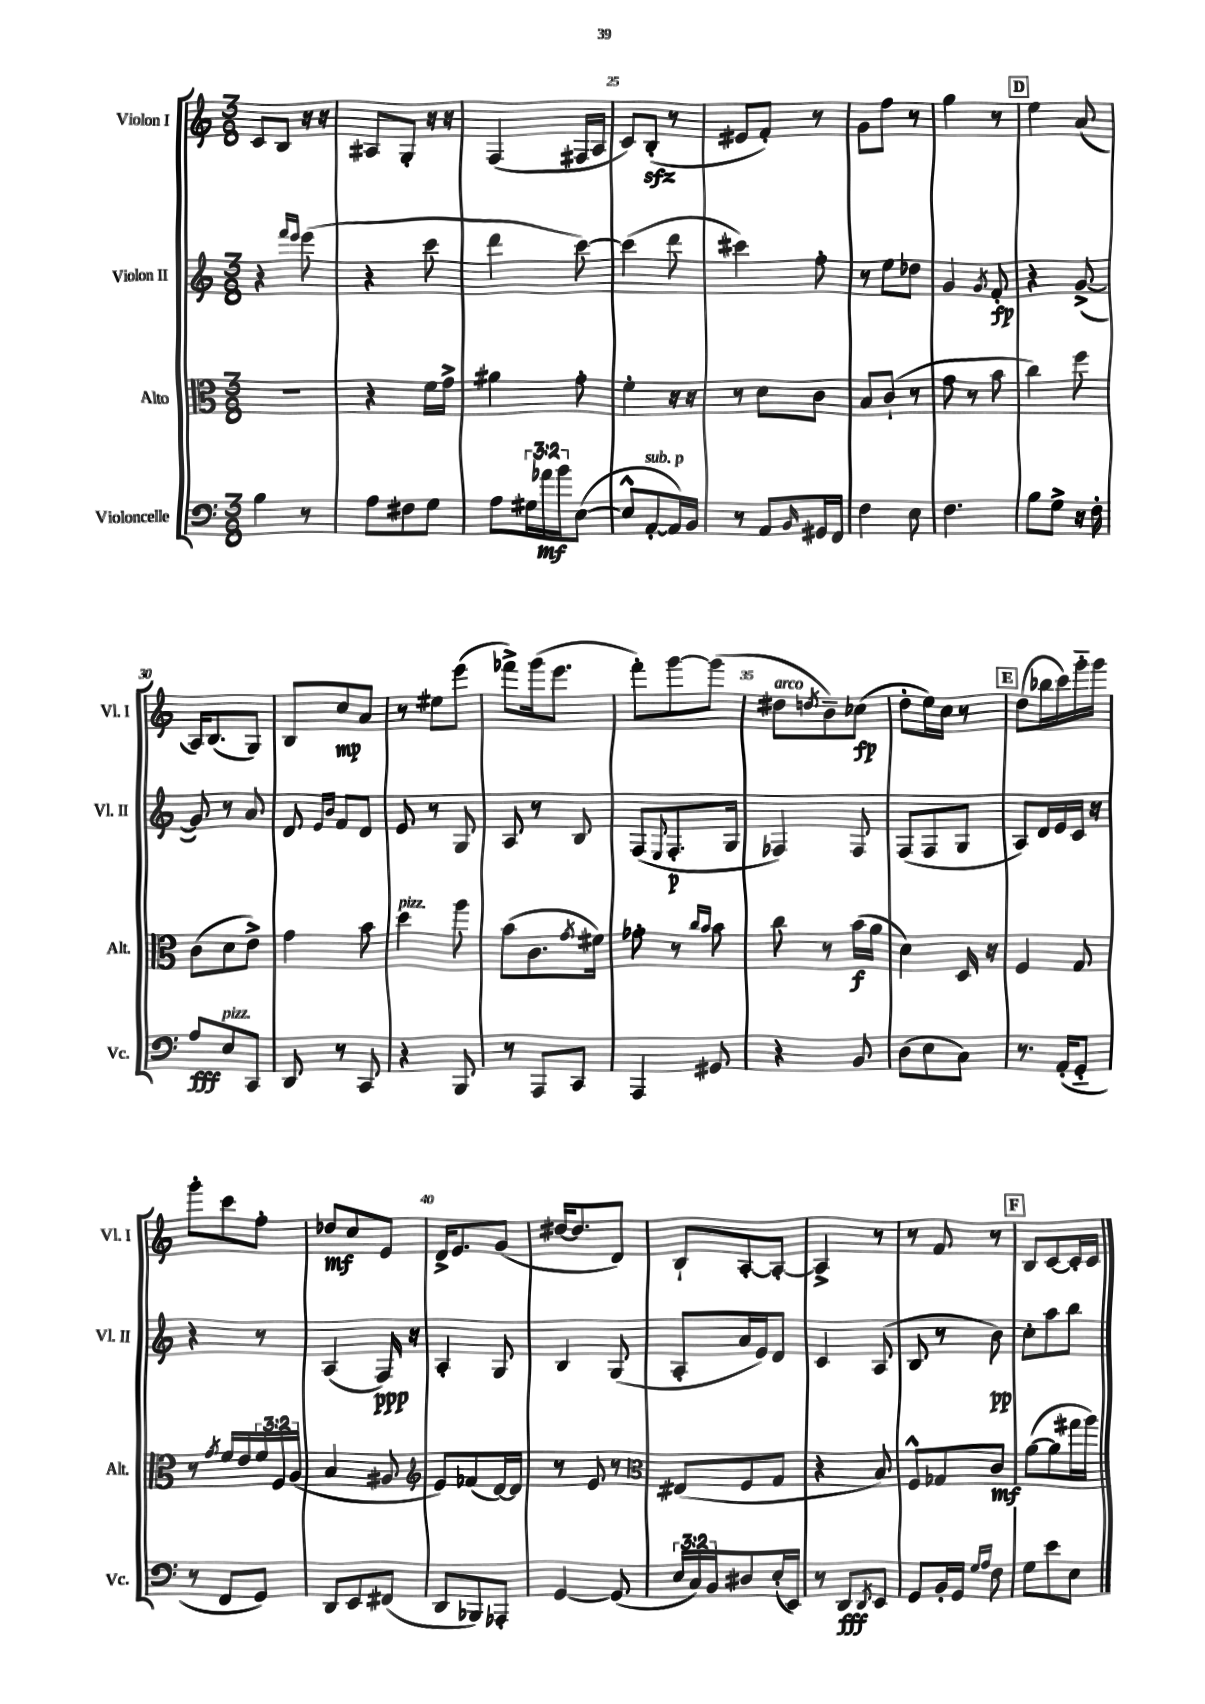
<<
\new StaffGroup <<
\new Staff = "s0" \with { instrumentName = "Violon I" shortInstrumentName = "Vl. I" } {
    \clef treble \key c \major \numericTimeSignature \time 3/8
    c'8 b8 r16 r16 |
    ais8 g8-. r16 r16 |
    f4( fis16 a16 |
    c'8) b8-.\sfz( r8 |
    eis'8 f'8-.) r8 |
    g'8 f''8 r8 |
    g''4 r8 |
    \mark \markup { \box "D" } e''4 a'8( |
    a16) b8.( g8) |
    b8 c''8\mp a'8 |
    r8 eis''8 e'''8( |
    fes'''8->) g'''16( e'''8. |
    f'''8-.) g'''8~ g'''8( |
    dis''8^\markup { \italic "arco" } \acciaccatura { d''8 } b'8--) ces''8\fp( |
    d''8-. e''16) c''16 r8 |
    \mark \markup { \box "E" } d''8( bes''16 c'''16) g'''16-_ g'''16 |
    g'''8-. c'''8 f''8-. |
    des''8\mf c''8 e'8 |
    d'16-> e'8. g'8( |
    dis''16~ dis''8. d'8) |
    b8-! a8~-. a8~-. |
    a4-> r8 |
    r8 f'8 r8 |
    \mark \markup { \box "F" } b8 c'8~ c'16-. c'16 \bar "|." |
}
\new Staff = "s1" \with { instrumentName = "Violon II" shortInstrumentName = "Vl. II" } {
    \clef treble \key c \major \numericTimeSignature \time 3/8
    r4 \grace { f'''16 e'''16 } e'''8( |
    r4 c'''8 |
    d'''4 c'''8~) |
    c'''4( d'''8 |
    cis'''4) f''8-. |
    r8 e''8 des''8 |
    g'4 \acciaccatura { g'8 } f'8-.\fp |
    \mark \markup { \box "D" } r4 g'8~->( |
    g'8) r8 a'8 |
    d'8 \grace { e'16 b'16 } f'8 d'8 |
    e'8 r8 g8 |
    a8 r8 b8 |
    f8( \appoggiatura { e8 } f8.-.\p g16 |
    fes4) fes8 |
    f8( f8 g8 |
    \mark \markup { \box "E" } a8) d'16 e'16 c'16 r16 |
    r4 r8 |
    a4( f16\ppp) r16 |
    a4-. g8 |
    b4 g8( |
    a8-. a'16 e'16) d'8 |
    c'4 a8( |
    b8 r8 b'8\pp) |
    \mark \markup { \box "F" } c''8-. a''8 b''8 \bar "|." |
}
\new Staff = "s2" \with { instrumentName = "Alto" shortInstrumentName = "Alt." } {
    \clef alto \key c \major \numericTimeSignature \time 3/8 \override Staff.TupletNumber.text = #tuplet-number::calc-fraction-text
    R4. |
    r4 f'16 g'16-> |
    ais'4 g'8-. |
    f'4-. r16 r16 |
    r8 d'8 c'8 |
    b8 c'8-!( r8 |
    g'8 r8 b'8 |
    \mark \markup { \box "D" } c''4) f''8 |
    c'8( d'8 e'8->) |
    g'4 b'8 |
    d''4^\markup { \italic "pizz." } a''8 |
    b'8( c'8. \acciaccatura { g'8 } fis'16) |
    ges'8-. r8 \grace { c''16 b'16 } b'8 |
    c''8 r8 b'16\f( a'16 |
    d'4) d16 r16 |
    \mark \markup { \box "E" } f4 g8 |
    r8 \acciaccatura { g'8 } f'16 e'16 \tuplet 3/2 { f'16 f16 a16( } |
    b4 ais8 |
    \clef treble e'8) fes'8( d'16~) d'16 |
    r8 e'8 r8 |
    \clef alto eis8( f8 g8 |
    r4 b8) |
    f8-^ ges8 c'8\mf |
    \mark \markup { \box "F" } a'8~( a'8 gis''16 a''16) \bar "|." |
}
\new Staff = "s3" \with { instrumentName = "Violoncelle" shortInstrumentName = "Vc." } {
    \clef bass \key c \major \numericTimeSignature \time 3/8 \override Staff.TupletNumber.text = #tuplet-number::calc-fraction-text
    b4 r8 |
    a8 fis8 g8 |
    a8 \tuplet 3/2 { gis16 aes'16\mf b'16 } e8~( |
    e8-^ a,8~-.^\markup { \italic "sub. p" } a,16) b,16 |
    r8 a,8 \grace { b,16 } gis,16 f,16 |
    f4 e8 |
    f4. |
    \mark \markup { \box "D" } b8 g8-> r16 f16-. |
    a8\fff e8^\markup { \italic "pizz." } c,8 |
    d,8 r8 c,8 |
    r4 b,,8 |
    r8 a,,8 c,8 |
    a,,4 gis,8 |
    r4 b,8 |
    d8( e8 c8) |
    \mark \markup { \box "E" } r8. a,16-.( g,8-_ |
    r8 f,8 g,8) |
    d,8 e,8 fis,8( |
    d,8 bes,,8) aes,,8-. |
    g,4~ g,8( |
    \tuplet 3/2 { e16 c16) b,16 } dis8 e16-.( e,16) |
    r8 d,8\fff \acciaccatura { d,8 } e,8 |
    g,8 b,16-. g,16 \grace { g16 a16 } f8 |
    \mark \markup { \box "F" } g8 e'8 e8 \bar "|." |
}
>>
>>
\layout { \context { \Score currentBarNumber = #22 \override BarNumber.break-visibility = ##(#f #t #t) barNumberVisibility = #(every-nth-bar-number-visible 5) } }
